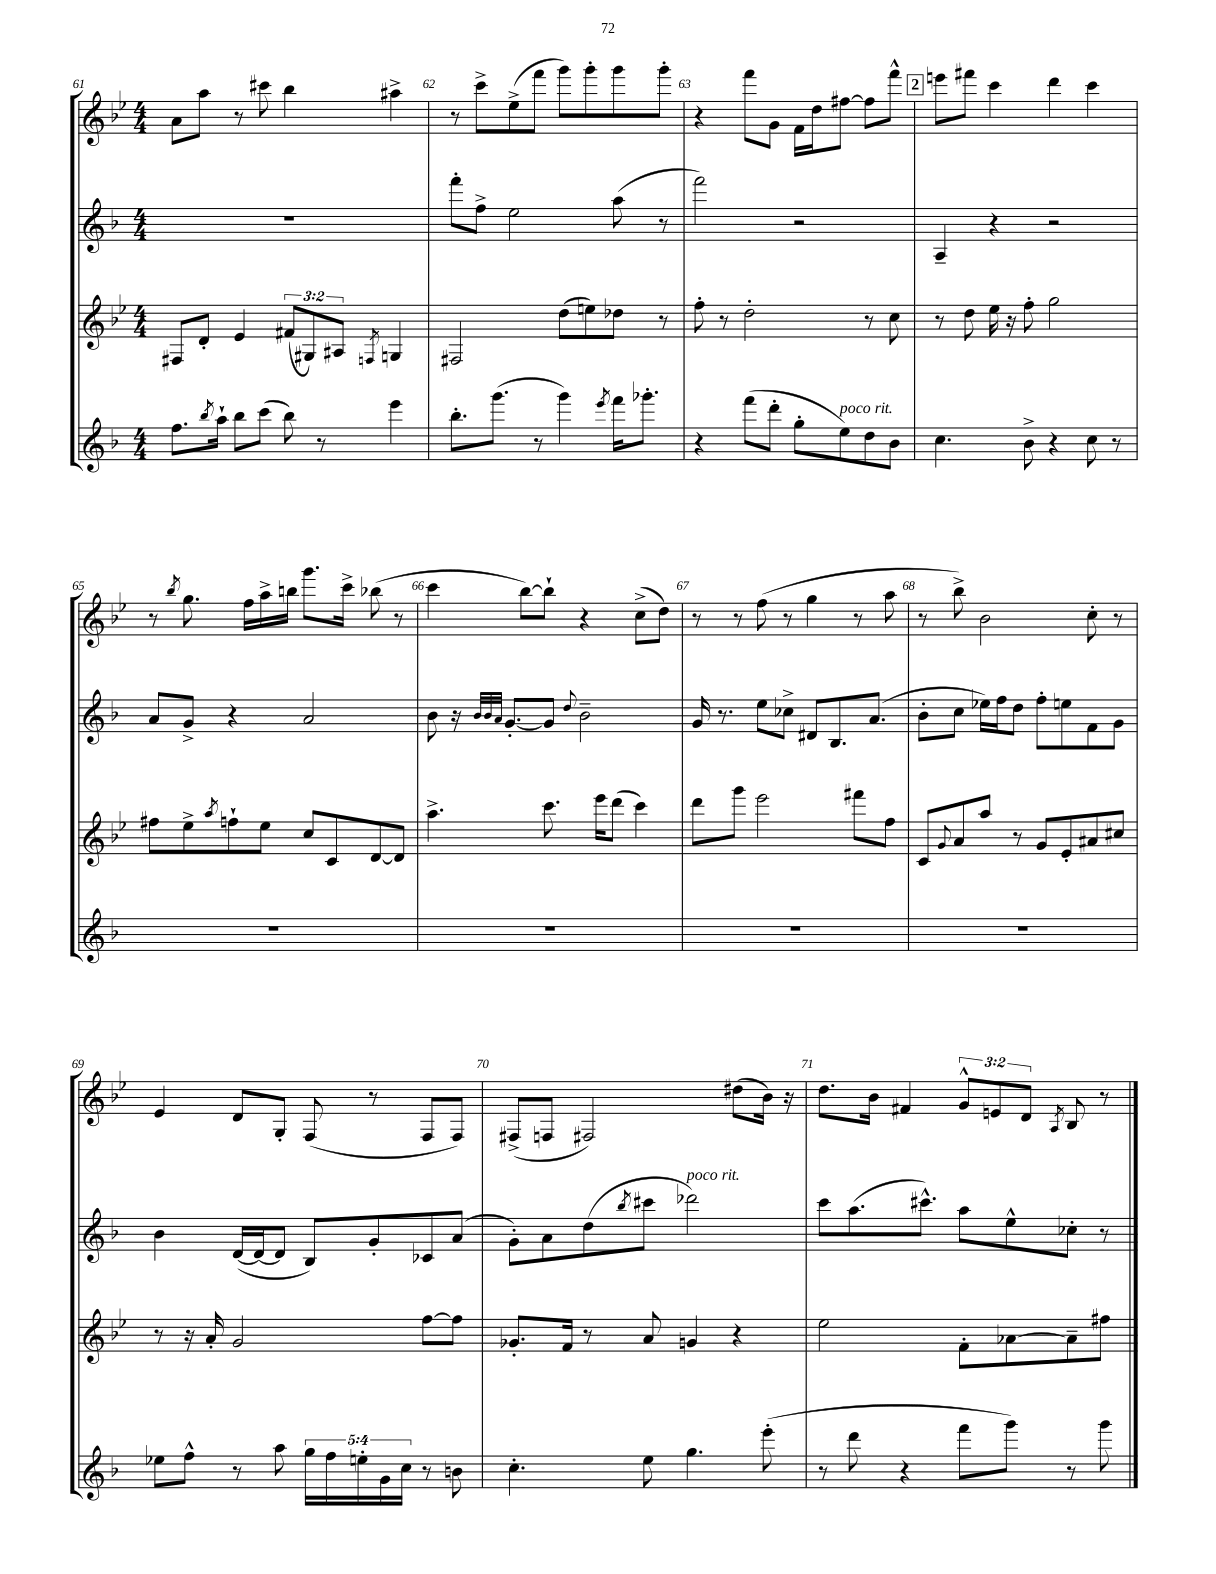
<<
\new StaffGroup <<
\new Staff = "s0" {
    \clef treble \key bes \major \numericTimeSignature \time 4/4 \override Staff.TupletNumber.text = #tuplet-number::calc-fraction-text
    a'8 a''8 r8 cis'''8 bes''4 ais''4-> |
    r8 c'''8-> ees''8->( f'''8 g'''8) g'''8-. g'''8 g'''8-. |
    r4 f'''8 g'8 f'16 d''16 fis''8~ fis''8 f'''8-^ |
    \mark \markup { \box "2" } e'''8 fis'''8 c'''4 d'''4 c'''4 |
    r8 \acciaccatura { bes''8 } g''8. f''16 a''16-> b''16 g'''8. c'''16-> bes''8( r8 |
    c'''4 bes''8~) bes''8-! r4 c''8->( d''8) |
    r8 r8 f''8( r8 g''4 r8 a''8 |
    r8 bes''8->) bes'2 c''8-. r8 |
    ees'4 d'8 g8-. f8( r8 f8 f8) |
    fis8->( f8 fis2) dis''8( bes'16) r16 |
    d''8. bes'16 fis'4 \tuplet 3/2 { g'8-^ e'8 d'8 } \acciaccatura { a8 } bes8 r8 \bar "|." |
}
\new Staff = "s1" {
    \clef treble \key f \major \numericTimeSignature \time 4/4
    R1 |
    f'''8-. f''8-> e''2 a''8( r8 |
    f'''2) r2 |
    \mark \markup { \box "2" } a4-- r4 r2 |
    a'8 g'8-> r4 a'2 |
    bes'8 r16 \grace { bes'32 bes'32 a'32 } g'8.~-. g'8 \appoggiatura { d''8 } bes'2-- |
    g'16 r8. e''8 ces''8-> dis'8 bes8. a'8.( |
    bes'8-. c''8 ees''16) f''16 d''8 f''8-. e''8 f'8 g'8 |
    bes'4 d'16~( d'16~ d'8 bes8) g'8-. ces'8 a'8( |
    g'8-.) a'8 d''8( \acciaccatura { bes''8 } cis'''8 des'''2^\markup { \italic "poco rit." }) |
    c'''8 a''8.( cis'''8.-^) a''8 e''8-^ ces''8-. r8 \bar "|." |
}
\new Staff = "s2" {
    \clef treble \key bes \major \numericTimeSignature \time 4/4 \override Staff.TupletNumber.text = #tuplet-number::calc-fraction-text
    fis8 d'8-. ees'4 \tuplet 3/2 { fis'8( gis8) ais8 } \acciaccatura { f8 } g4 |
    fis2 d''8( e''8) des''8 r8 |
    f''8-. r8 d''2-. r8 c''8 |
    \mark \markup { \box "2" } r8 d''8 ees''16 r16 f''8-. g''2 |
    fis''8 ees''8-> \acciaccatura { a''8 } f''8-! ees''8 c''8 c'8 d'8~ d'8 |
    a''4.-> c'''8. ees'''16 d'''8( c'''4) |
    d'''8 g'''8 ees'''2 fis'''8 f''8 |
    c'8 \appoggiatura { g'8 } a'8 a''8 r8 g'8 ees'8-. ais'8 cis''8 |
    r8 r16 a'16-. g'2 f''8~ f''8 |
    ges'8.-. f'16 r8 a'8 g'4 r4 |
    ees''2 f'8-. aes'8~ aes'8-- fis''8 \bar "|." |
}
\new Staff = "s3" {
    \clef treble \key f \major \numericTimeSignature \time 4/4 \override Staff.TupletNumber.text = #tuplet-number::calc-fraction-text
    f''8. \acciaccatura { bes''8 } a''16-! bes''8 c'''8( bes''8) r8 e'''4 |
    bes''8.-. g'''8.( r8 g'''4) \acciaccatura { e'''8 } f'''16 ges'''8.-. |
    r4 f'''8( d'''8-. g''8-. e''8^\markup { \italic "poco rit." }) d''8 bes'8 |
    \mark \markup { \box "2" } c''4. bes'8-> r4 c''8 r8 |
    R1 |
    R1 |
    R1 |
    R1 |
    ees''8 f''8-^ r8 a''8 \tuplet 5/4 { g''16 f''16 e''16-. g'16 c''16 } r8 b'8 |
    c''4.-. e''8 g''4. e'''8-.( |
    r8 d'''8 r4 f'''8 g'''8) r8 g'''8 \bar "|." |
}
>>
>>
\layout { \context { \Score currentBarNumber = #61 \override BarNumber.break-visibility = ##(#f #t #t) barNumberVisibility = #all-bar-numbers-visible } }
